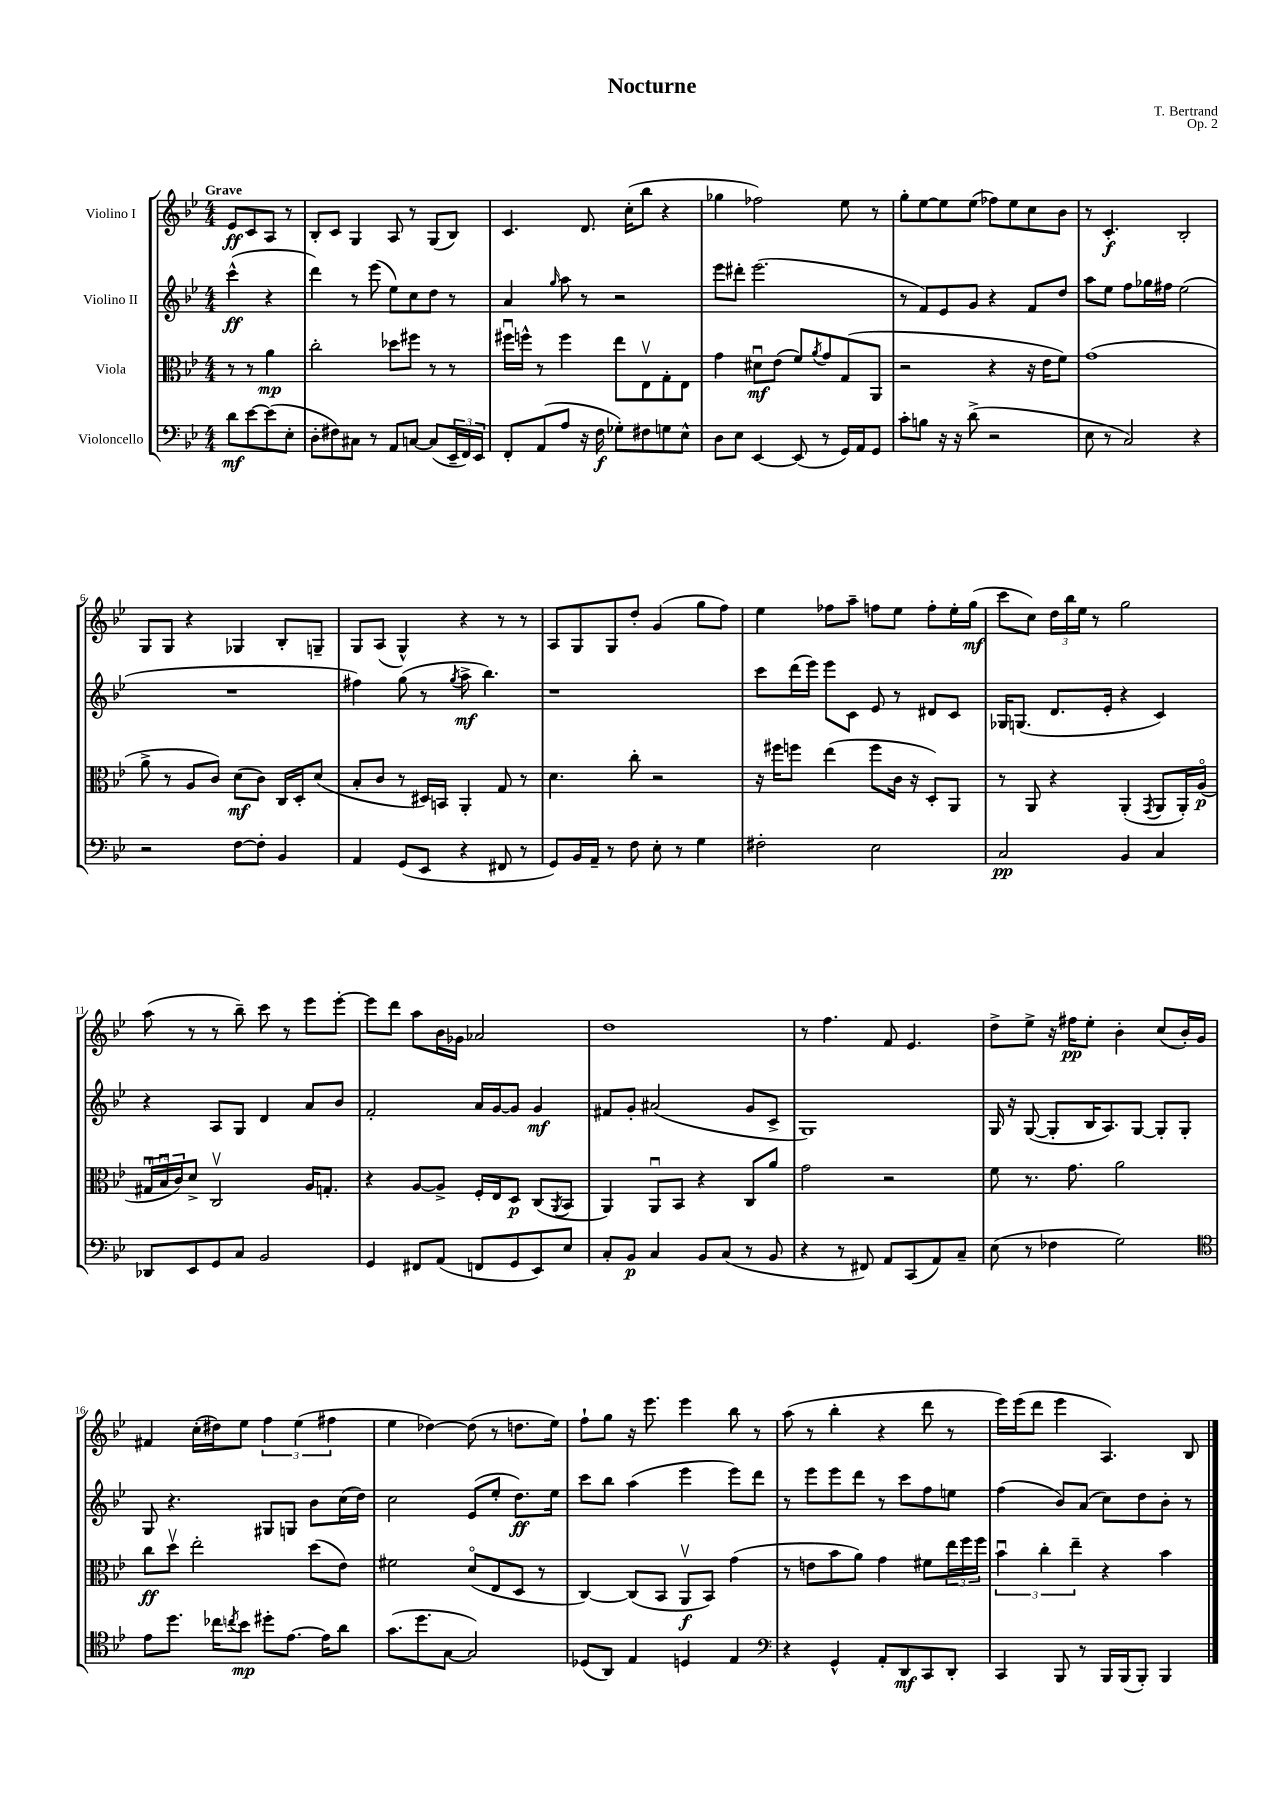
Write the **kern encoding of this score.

**kern	**dynam	**kern	**dynam	**kern	**dynam	**kern	**dynam
*part4	*part4	*part3	*part3	*part2	*part2	*part1	*part1
*staff4	*staff4	*staff3	*staff3	*staff2	*staff2	*staff1	*staff1
*I"Violoncello	*	*I"Viola	*	*I"Violino II	*	*I"Violino I	*
*clefF4	*	*clefC3	*	*clefG2	*	*clefG2	*
*k[b-e-]	*	*k[b-e-]	*	*k[b-e-]	*	*k[b-e-]	*
*M4/4	*	*M4/4	*	*M4/4	*	*M4/4	*
=	=	=	=	=	=	=	=
!	!	!	!	!	!	!LO:TX:a:B:t=Grave	!
8d\L	mf	8r	.	(4ccc^^\	ff	8e-/L	ff
[8e-\	.	8r	.	.	.	8c/	.
(8e-\]	.	4a\	mp	4r	.	8A/J	.
8E-'\J	.	.	.	.	.	8r	.
=1	=1	=1	=1	=1	=1	=1	=1
8D'\L	.	2cc'\	.	4ddd\)	.	8B-'/L	.
8F#X\)	.	.	.	.	.	8c/J	.
8C#X\J	.	.	.	8r	.	4G/	.
8r	.	.	.	(8eee-\	.	.	.
8AA/L	.	8dd-X\L	.	8ee-\L)	.	8A/	.
[8Cn/J	.	8ff#X\J	.	8cc\	.	8r	.
(8C/L]	.	8r	.	8dd\J	.	(8G/L	.
24EE-~/L	.	8r	.	8r	.	8B-/J)	.
24FF/)	.	.	.	.	.	.	.
24EE-/JJ	.	.	.	.	.	.	.
=2	=2	=2	=2	=2	=2	=2	=2
8FF'/L	.	16ff#Xu\LL	.	4a/	.	4.c/	.
.	.	16ffn^^\JJ	.	.	.	.	.
(8AA/	.	8r	.	.	.	.	.
.	.	.	.	16qqgg/	.	.	.
8A/J	.	4ff\	.	8aa\	.	.	.
16r	.	.	.	8r	.	8.d/	.
16F\	f	.	.	.	.	.	.
8G-X'\L)	.	8ee-\L	.	2r	.	.	.
.	.	.	.	.	.	(16cc'\KL	.
8F#X\	.	8E-v\	.	.	.	8bb-\J	.
8Gn\	.	8G'\	.	.	.	4r	.
8E-^^\J	.	8E-\J	.	.	.	.	.
=3	=3	=3	=3	=3	=3	=3	=3
8D\L	.	4g\	.	8eee-\L	.	4gg-X\	.
8E-\J	.	.	.	8ddd#X'\J	.	.	.
[4EE-/	.	8d#Xu\L	mf	(2.eee-\	.	2ff-X\)	.
.	.	(8e-\J	.	.	.	.	.
(8EE-/]	.	8f/L)	.	.	.	.	.
.	.	8qa/	.	.	.	.	.
8r	.	8g/	.	.	.	.	.
16GG/LL)	.	(8G/	.	.	.	8ee-\	.
16AA/J	.	.	.	.	.	.	.
8GG/J	.	8AA/J	.	.	.	8r	.
=4	=4	=4	=4	=4	=4	=4	=4
8c'\L	.	2r	.	8r	.	8gg'\L	.
8Bn\J	.	.	.	8f/L)	.	[8ee-\	.
16r	.	.	.	8e-/	.	8ee-\]	.
16r	.	.	.	.	.	.	.
(8d^\	.	.	.	8g/J	.	(8ee-\J	.
2r	.	4r	.	4r	.	8ff-X\L)	.
.	.	.	.	.	.	8ee-\	.
.	.	16r	.	8f/L	.	8cc\	.
.	.	16e-\KL	.	.	.	.	.
.	.	8f\J)	.	8dd/J	.	8b-\J	.
=5	=5	=5	=5	=5	=5	=5	=5
8E-\	.	(1g	.	8aa\L	.	8r	.
8r	.	.	.	8ee-\J	.	4.c'/	f
2C/)	.	.	.	8ff\L	.	.	.
.	.	.	.	16gg-X\L	.	.	.
.	.	.	.	16ff#X\JJ	.	.	.
.	.	.	.	(2ee-\	.	2B-'/	.
4r	.	.	.	.	.	.	.
!!LO:LB:g=z
=6	=6	=6	=6	=6	=6	=6	=6
2r	.	8a^\	.	1r	.	8G/L	.
.	.	8r	.	.	.	8G/J	.
.	.	8A/L	.	.	.	4r	.
.	.	8c/J)	.	.	.	.	.
[8F\L	.	(8d\L	mf	.	.	4G-X/	.
8F'\J]	.	8c\J)	.	.	.	.	.
4BB-/	.	16C/LL	.	.	.	8B-'/L	.
.	.	16D'/J	.	.	.	.	.
.	.	(8d/J	.	.	.	8Gn~/J	.
=7	=7	=7	=7	=7	=7	=7	=7
4AA/	.	8B-'/L	.	4ff#X\)	.	8G/L	.
.	.	8c/J	.	.	.	(8A/J	.
(8GG/L	.	8r	.	(8gg\	.	4G^^/)	.
8EE-/J	.	16D#X/LL)	.	8r	.	.	.
.	.	16BBn/JJ	.	.	.	.	.
.	.	.	.	8qgg/	.	.	.
4r	.	4AA'/	.	8aa^\	mf	4r	.
.	.	.	.	4.bb-\)	.	.	.
8FF#X/	.	8G/	.	.	.	8r	.
8r	.	8r	.	.	.	8r	.
=8	=8	=8	=8	=8	=8	=8	=8
8GG/L)	.	4.d\	.	1r	.	8A/L	.
16BB-/L	.	.	.	.	.	8G/	.
16AA~/JJ	.	.	.	.	.	.	.
8r	.	.	.	.	.	8G/	.
8F\	.	8cc'\	.	.	.	8dd'/J	.
8E-'\	.	2r	.	.	.	(4g/	.
8r	.	.	.	.	.	.	.
4G\	.	.	.	.	.	8gg\L	.
.	.	.	.	.	.	8ff\J)	.
=9	=9	=9	=9	=9	=9	=9	=9
2F#X'\	.	16r	.	8ccc\L	.	4ee-\	.
.	.	16ff#X\KL	.	.	.	.	.
.	.	8ffn\J	.	(16ddd\L	.	.	.
.	.	.	.	16eee-\JJ)	.	.	.
.	.	(4ee-\	.	8eee-\L	.	8ff-X\L	.
.	.	.	.	8c\J	.	8aa~\J	.
2E-\	.	8ff\L	.	8e-/	.	8ffn\L	.
.	.	16c\Jk	.	8r	.	8ee-\J	.
.	.	16r	.	.	.	.	.
.	.	8D'/L)	.	8d#X/L	.	8ff'\L	.
.	.	8AA/J	.	8c/J	.	16ee-'\L	.
.	.	.	.	.	.	(16gg\JJ	mf
=10	=10	=10	=10	=10	=10	=10	=10
2C/	pp	8r	.	16G-X/KL	.	8ccc\L	.
.	.	.	.	(8.Gn/J	.	.	.
.	.	8AA/	.	.	.	8cc\J)	.
.	.	4r	.	8.d/L	.	24dd\LL	.
.	.	.	.	.	.	24bb-\	.
.	.	.	.	.	.	24ee-\JJ	.
.	.	.	.	.	.	8r	.
.	.	.	.	16e-'/Jk	.	.	.
4BB-/	.	(4AA'/	.	4r	.	2gg\	.
.	.	8qGG/	.	.	.	.	.
4C/	.	8AA/L	.	4c/)	.	.	.
.	.	16AA'/L)	.	.	.	.	.
.	.	(16A/JJ	p	.	.	.	.
!!LO:LB:g=z
=11	=11	=11	=11	=11	=11	=11	=11
8DD-X/L	.	24G#Xu/LL	.	4r	.	(8aa\	.
.	.	24B-u/	.	.	.	.	.
.	.	24c/J)	.	.	.	.	.
8EE-/	.	8d^/J	.	.	.	8r	.
8GG/	.	2Cv/	.	8A/L	.	8r	.
8C/J	.	.	.	8G/J	.	8bb-~\)	.
2BB-/	.	.	.	4d/	.	8ccc\	.
.	.	.	.	.	.	8r	.
.	.	16A/KL	.	8a/L	.	8eee-\L	.
.	.	8.Gn'/J	.	.	.	.	.
.	.	.	.	8b-/J	.	[8eee-'\J	.
=12	=12	=12	=12	=12	=12	=12	=12
4GG/	.	4r	.	2f'/	.	8eee-\L]	.
.	.	.	.	.	.	8ddd\J	.
8FF#X/L	.	[8A/L	.	.	.	8aa\L	.
(8AA/J	.	8A^/J]	.	.	.	16b-\L	.
.	.	.	.	.	.	16g-X\JJ	.
8FFn/L	.	16F'/LL	.	16a/LL	.	2a-X/	.
.	.	16E-/J	.	[16g/J	.	.	.
8GG/	.	8D/J	p	8g/J]	.	.	.
8EE-/)	.	(8C/L	.	4g/	mf	.	.
.	.	8qAA/	.	.	.	.	.
8E-/J	.	8BB-/J	.	.	.	.	.
=13	=13	=13	=13	=13	=13	=13	=13
8C'/L	.	4AA/)	.	8f#X/L	.	1dd	.
8BB-/J	p	.	.	8g'/J	.	.	.
4C/	.	8AAu/L	.	(2a#X/	.	.	.
.	.	8BB-/J	.	.	.	.	.
8BB-/L	.	4r	.	.	.	.	.
(8C/J	.	.	.	.	.	.	.
8r	.	8C/L	.	8g/L	.	.	.
8BB-/	.	8a/J	.	8c^/J	.	.	.
=14	=14	=14	=14	=14	=14	=14	=14
4r	.	2g\	.	1G)	.	8r	.
.	.	.	.	.	.	4.ff\	.
8r	.	.	.	.	.	.	.
8FF#X/)	.	.	.	.	.	.	.
8AA/L	.	2r	.	.	.	8f/	.
(8CC/	.	.	.	.	.	4.e-/	.
8AA/)	.	.	.	.	.	.	.
8C~/J	.	.	.	.	.	.	.
=15	=15	=15	=15	=15	=15	=15	=15
(8E-\	.	8f\	.	16G/	.	8dd^\L	.
.	.	.	.	16r	.	.	.
8r	.	8.r	.	([8G/	.	8ee-^\J	.
4F-X\	.	.	.	8G'/L]	.	16r	.
.	.	8.g\	.	.	.	16ff#X\KL	pp
.	.	.	.	16B-/K	.	8ee-'\J	.
.	.	.	.	8.A/)	.	.	.
2G\)	.	2a\	.	.	.	4b-'\	.
.	.	.	.	[8G/J	.	.	.
.	.	.	.	8G'/L]	.	(8cc/L	.
.	.	.	.	8G'/J	.	16b-'/L)	.
.	.	.	.	.	.	16g/JJ	.
!!LO:LB:g=z
=16	=16	=16	=16	=16	=16	=16	=16
*clefC4	*	*	*	*	*	*	*
8e-\L	.	8cc\L	ff	8G/	.	4f#X/	.
8.dd\J	.	8ddv\J	.	4.r	.	.	.
.	.	2ee-'\	.	.	.	(16cc'\LL	.
16cc-X\KL	.	.	.	.	.	16dd#X\J)	.
8qccn/	.	.	.	.	.	.	.
8b-\J	mp	.	.	.	.	8ee-\J	.
8dd#X'\L	.	.	.	8G#X/L	.	6ff\	.
[8.e-\J	.	.	.	8Gn/J	.	.	.
.	.	.	.	.	.	(6ee-\	.
.	.	(8dd\L	.	8b-\L	.	.	.
16e-\KL]	.	.	.	.	.	.	.
.	.	.	.	.	.	6ff#X\	.
8a\J	.	8e-\J)	.	(16cc\L	.	.	.
.	.	.	.	16dd\JJ)	.	.	.
=17	=17	=17	=17	=17	=17	=17	=17
(8.g\L	.	2f#X\	.	2cc\	.	4ee-\	.
8.dd\	.	.	.	.	.	.	.
.	.	.	.	.	.	[4dd-X\)	.
[8G\J	.	.	.	.	.	.	.
2G/])	.	(8d/L	.	(8e-/L	.	(8dd-\]	.
.	.	8E-/	.	8ee-'/J	.	8r	.
.	.	8D/J	.	8.dd\L)	ff	8.ddn\L	.
.	.	8r	.	.	.	.	.
.	.	.	.	16ee-\Jk	.	16ee-\Jk)	.
=18	=18	=18	=18	=18	=18	=18	=18
(8D-X/L	.	[4C/)	.	8ccc\L	.	8ff`\L	.
8AA/J)	.	.	.	8bb-\J	.	8gg\J	.
4E-/	.	(8C/L]	.	(4aa\	.	16r	.
.	.	.	.	.	.	8.eee-\	.
.	.	8BB-/J	.	.	.	.	.
4Dn/	.	8AAv/L	f	4eee-\	.	4eee-\	.
.	.	8BB-/J)	.	.	.	.	.
4E-/	.	(4g\	.	8eee-\L)	.	8bb-\	.
.	.	.	.	8ddd\J	.	8r	.
=19	=19	=19	=19	=19	=19	=19	=19
*clefF4	*	*	*	*	*	*	*
4r	.	8r	.	8r	.	(8aa\	.
.	.	8en\L	.	8eee-\L	.	8r	.
4GG^^/	.	8b-\	.	8eee-\	.	4bb-'\	.
.	.	8a\J)	.	8ddd\J	.	.	.
8AA'/L	.	4g\	.	8r	.	4r	.
8DD/	mf	.	.	8ccc\L	.	.	.
8CC/	.	8f#X\L	.	8ff\	.	8ddd\	.
8DD'/J	.	24ee-\L	.	8een\J	.	8r	.
.	.	24ff\	.	.	.	.	.
.	.	24ff\JJ	.	.	.	.	.
=20	=20	=20	=20	=20	=20	=20	=20
4CC/	.	6b-u\	.	(4ff\	.	16eee-\LL)	.
.	.	.	.	.	.	(16eee-\J	.
.	.	.	.	.	.	8ddd\J	.
.	.	6cc'\	.	.	.	.	.
8BBB-/	.	.	.	8b-/L)	.	4eee-\	.
.	.	6ee-~\	.	.	.	.	.
8r	.	.	.	(8a/J	.	.	.
16BBB-/LL	.	4r	.	8cc\L)	.	4.A/)	.
(16BBB-/J	.	.	.	.	.	.	.
8BBB-'/J)	.	.	.	8dd\	.	.	.
4BBB-/	.	4b-\	.	8b-'\J	.	.	.
.	.	.	.	8r	.	8B-/	.
==	==	==	==	==	==	==	==
*-	*-	*-	*-	*-	*-	*-	*-
